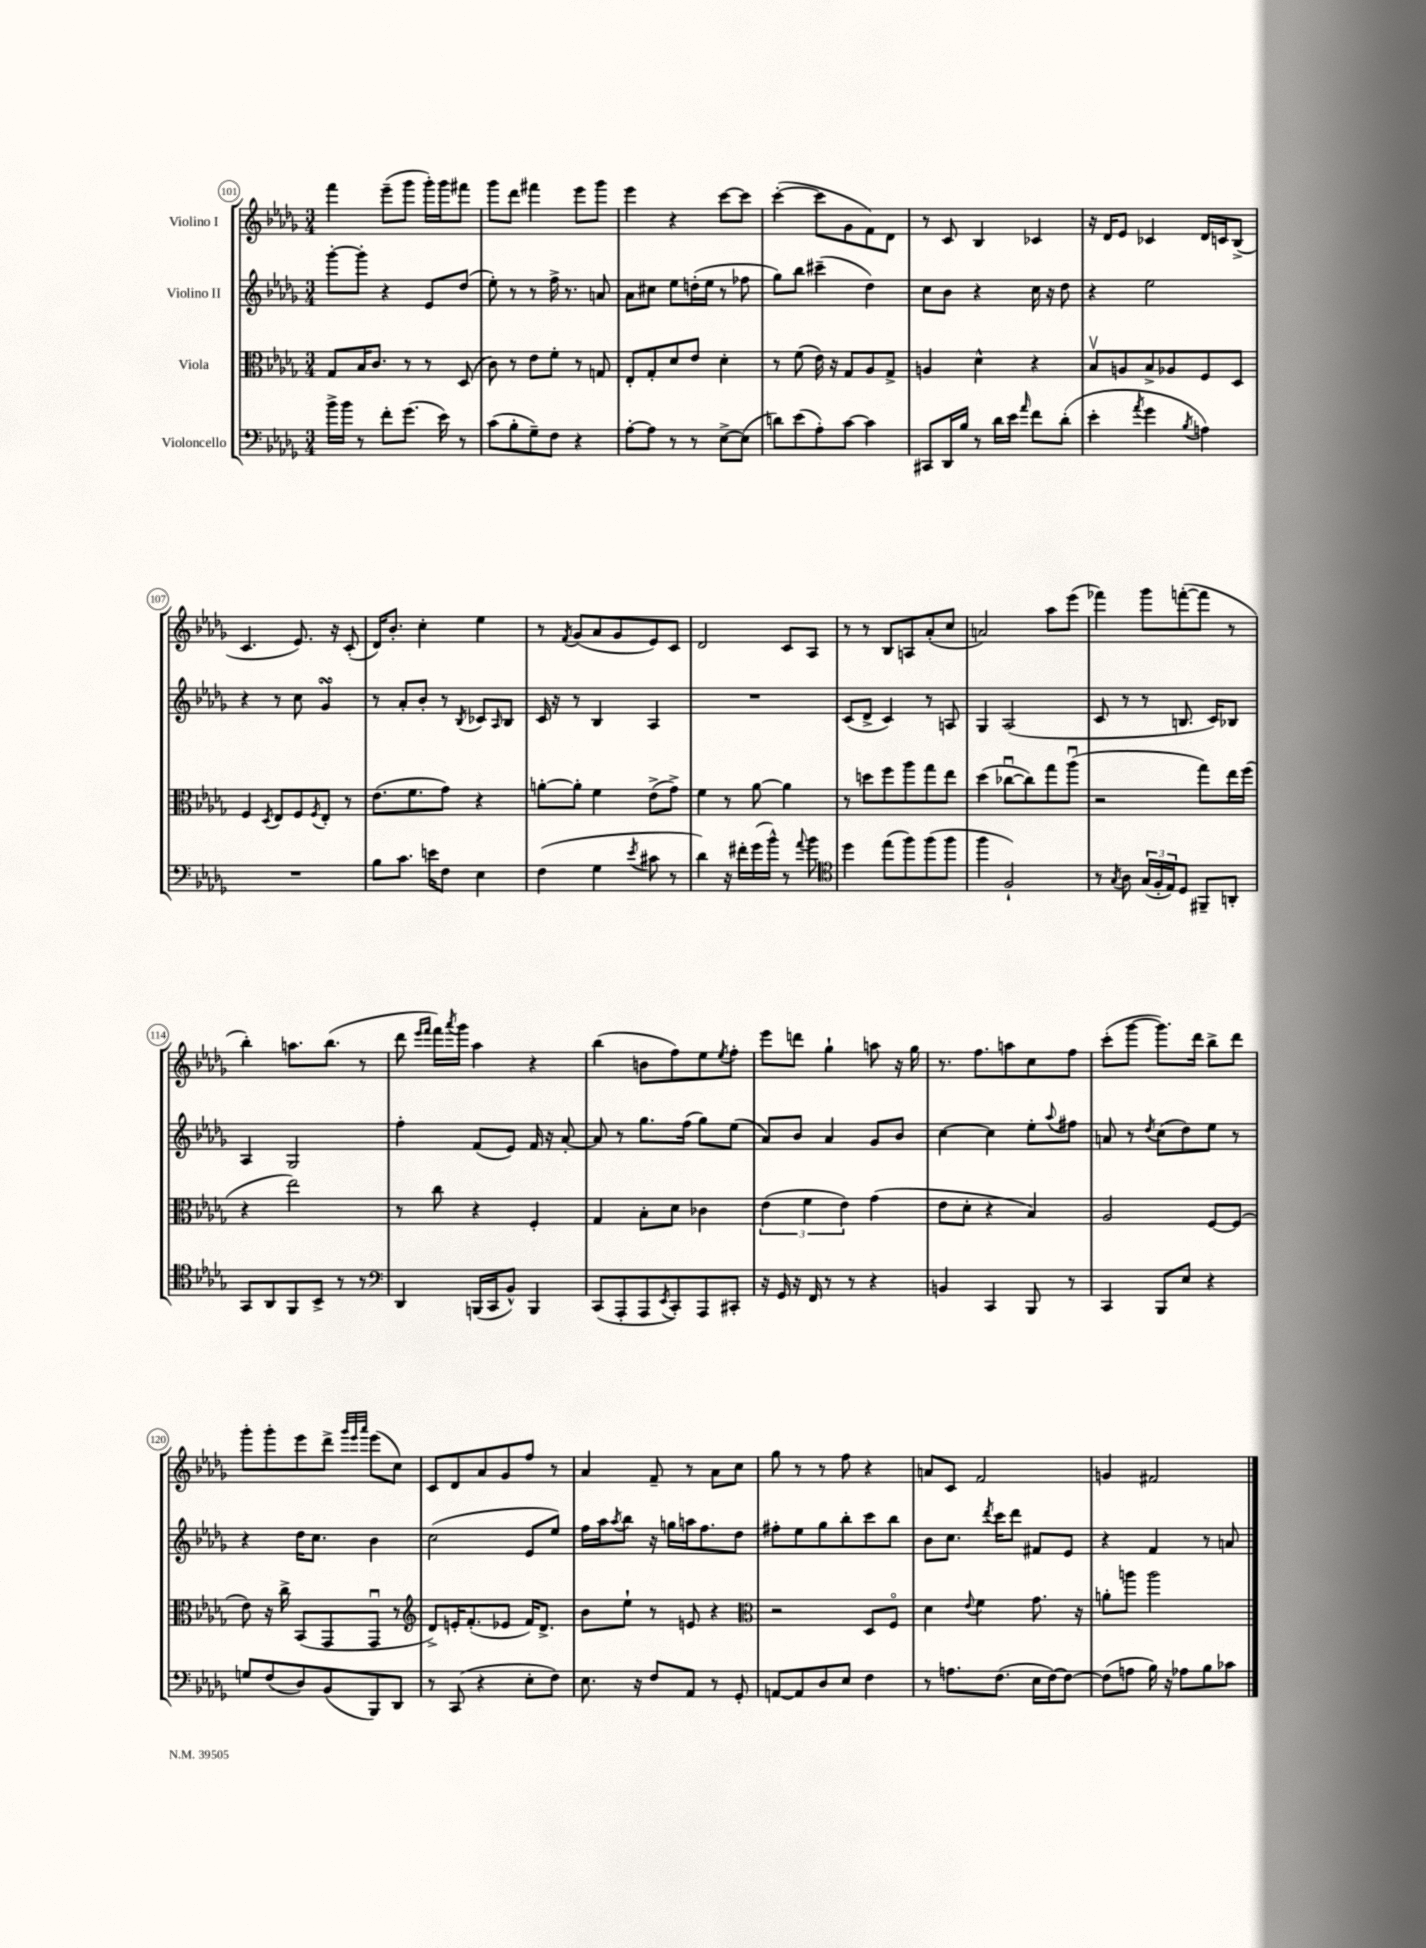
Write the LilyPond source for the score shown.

<<
\new StaffGroup <<
\new Staff = "s0" \with { instrumentName = "Violino I" } {
    \clef treble \key des \major \numericTimeSignature \time 3/4
    f'''4 ees'''8--( ges'''8 ges'''16-.) ges'''16 fis'''8 |
    ges'''8 des'''8 fis'''4 ees'''8 ges'''8 |
    ees'''4 r4 c'''8~ c'''8 |
    c'''4~-.( c'''8 ges'8 f'8) des'8 |
    r8 c'8 bes4 ces'4 |
    r16 des'16 ees'8 ces'4 des'16 c'16 bes8->( |
    c'4. ees'8.) r16 c'8-.( |
    des'16) bes'8.-. c''4-. ees''4 |
    r8 \acciaccatura { f'8 } ges'8( aes'8 ges'8 ees'8) c'8 |
    des'2 c'8 aes8 |
    r8 r8 bes8 a8 aes'8-.( c''8 |
    a'2) aes''8 ees'''8( |
    fes'''4) ges'''8 f'''8~-.( f'''8 r8 |
    bes''4-.) a''8. bes''8.( r8 |
    des'''8 \grace { ees'''16 f'''16 } f'''16) \acciaccatura { aes'''8 } ges'''16 aes''4 r4 |
    bes''4( b'8 f''8) ees''8 \acciaccatura { ees''8 } f''8-. |
    ees'''8 d'''8 ges''4-! a''8 r16 ges''16 |
    r8. f''8. a''8 c''8 f''8 |
    c'''8-.( ges'''8~ ges'''8.) des'''16 bes''8-> des'''8 |
    ges'''8-. ges'''8-. ees'''8 des'''8-> \grace { ges'''32 ees'''32 aes'''32 } ees'''8( c''8) |
    c'8 des'8 aes'8 ges'8 f''8 r8 |
    aes'4 f'8-- r8 aes'8 c''8 |
    ges''8 r8 r8 f''8 r4 |
    a'8 c'8 f'2 |
    g'4 fis'2 \bar "|." |
}
\new Staff = "s1" \with { instrumentName = "Violino II" } {
    \clef treble \key des \major \numericTimeSignature \time 3/4
    ges'''8~-. ges'''8-. r4 ees'8 des''8( |
    ees''8-.) r8 r8 f''16-> r8. a'8 |
    aes'8 cis''8 ees''8 d''16-.( ees''16 r8 fes''8 |
    ges''8) bes''8 cis'''4--( des''4) |
    c''8 bes'8 r4 c''16 r16 des''8 |
    r4 ees''2 |
    r4 r8 c''8 ges'4\turn |
    r8 aes'8-. bes'8-. r8 \acciaccatura { bes8 } ces'8 \grace { aes16 } bes8 |
    c'16 r16 r8 bes4 aes4 |
    R2. |
    c'8( des'8-> c'4) r8 a8 |
    ges4 aes2( |
    c'8 r8 r8 b8. c'16) bes8 |
    aes4 ges2 |
    f''4-. f'8( ees'8) f'16 r16 aes'8~-. |
    aes'8 r8 ges''8. f''16( ges''8) ees''8( |
    aes'8) bes'8 aes'4 ges'8 bes'8 |
    c''4~ c''4 ees''8-. \appoggiatura { aes''8 } fis''8 |
    a'8 r8 \acciaccatura { des''8 } c''8( des''8) ees''8 r8 |
    r4 des''16 c''8. bes'4 |
    c''2( ees'8 ees''8) |
    f''16 aes''16 \acciaccatura { aes''8 } bes''8 r16 g''16 a''16 f''8. des''8 |
    fis''8-. ees''8 ges''8 bes''8-. c'''8 bes''8 |
    bes'8 c''8. \acciaccatura { des'''8 } c'''16 des'''8 fis'8 ees'8 |
    r4 f'4 r8 a'8 \bar "|." |
}
\new Staff = "s2" \with { instrumentName = "Viola" } {
    \clef alto \key des \major \numericTimeSignature \time 3/4
    ges8 bes16 c'8. r8 r8 des8( |
    c'8) r8 ees'8 f'8-. r8 g8 |
    ees8-. ges8-. des'8 ees'8 des'4-. |
    r8 f'8( ees'16) r16 ges8 aes8 ges8-> |
    a4 des'4-^ r4 |
    bes8\upbow a8 bes8-> aes8 f8 des8 |
    f4 \acciaccatura { des8 } ees8 f8 \acciaccatura { f8 } ees8-. r8 |
    ees'8.( f'8. ges'8) r4 |
    a'8~-. a'8-. f'4 ees'8->( ges'8->) |
    f'4 r8 aes'8~ aes'4 |
    r8 d''8 f''8 aes''8 ges''8 ees''8 |
    des''4( ces''8~\downbow ces''8) ges''8 aes''8\downbow( |
    r2 ges''8) ees''16 f''16( |
    r4 ees''2) |
    r8 c''8 r4 f4-. |
    ges4 bes8-. des'8 ces'4 |
    \tuplet 3/2 { ees'4( f'4 ees'4) } ges'4( |
    ees'8 des'8-. r4 bes4) |
    aes2 f8~ f8( |
    ees'8) r16 c''16-> bes,8( ges,8 ges,8\downbow r8 |
    \clef treble des'8->) e'16-. f'8.-.( ees'8 f'16) des'8.-> |
    bes'8 ees''8-! r8 e'8 r4 |
    \clef alto r2 des8 f8\flageolet |
    des'4 \appoggiatura { ees'8 } f'4 ges'8. r16 |
    a'8-. a''8 a''2 \bar "|." |
}
\new Staff = "s3" \with { instrumentName = "Violoncello" } {
    \clef bass \key des \major \numericTimeSignature \time 3/4
    bes'16-> bes'16 r8 f'8-. ges'8.( ees'16) r8 |
    c'8( bes8-. ges8--) f8 r4 |
    aes8~-. aes8 r8 r8 ees8~-> ees8( |
    d'8) ees'8( aes8-.) c'8~ c'4 |
    cis,8 des,16 bes16 r8 des'16 ees'16 \grace { aes'16 } f'8 des'8-.( |
    ees'4-. \acciaccatura { aes'8 } ges'4 \acciaccatura { bes8 } a4) |
    R2. |
    bes8 c'8. e'16 f8 ees4 |
    f4( ges4 \acciaccatura { ees'8 } cis'8 r8 |
    des'4) r16 fis'16-. ges'16( bes'16-^) r8 \appoggiatura { aes'8 } bes'8 |
    \clef tenor des''4 ees''8( f''8) f''8( f''8 |
    f''4 f2-!) |
    r8 \acciaccatura { ges8 } aes8 \tuplet 3/2 { ges16( f16-. ees16) } des8 fis,8-- a,8-. |
    ges,8 aes,8 f,8 bes,8-> r8 r8 |
    \clef bass des,4 b,,16( c,16 bes,8-^) b,,4 |
    c,8( aes,,8-. aes,,8 \acciaccatura { ees,8 } c,8-.) aes,,8 cis,8-. |
    r16 ges,16 r16 f,16 r8 r8 r4 |
    b,4 c,4 bes,,8 r8 |
    c,4 bes,,8 ees8 r4 |
    g8 f8( des8) bes,8( bes,,8) des,8 |
    r8 c,8( r4 ees8-. f8) |
    ees8. r16 f8 aes,8 r8 ges,8-. |
    a,8~ a,8 des8 ees8 f4 |
    r8 a8. f8.( ees16 f16~) f8~ |
    f8( a8 bes16) r16 aes8 bes8 ces'8 \bar "|." |
}
>>
>>
\layout { \context { \Score currentBarNumber = #101 \override BarNumber.stencil = #(make-stencil-circler 0.1 0.3 ly:text-interface::print) } }
